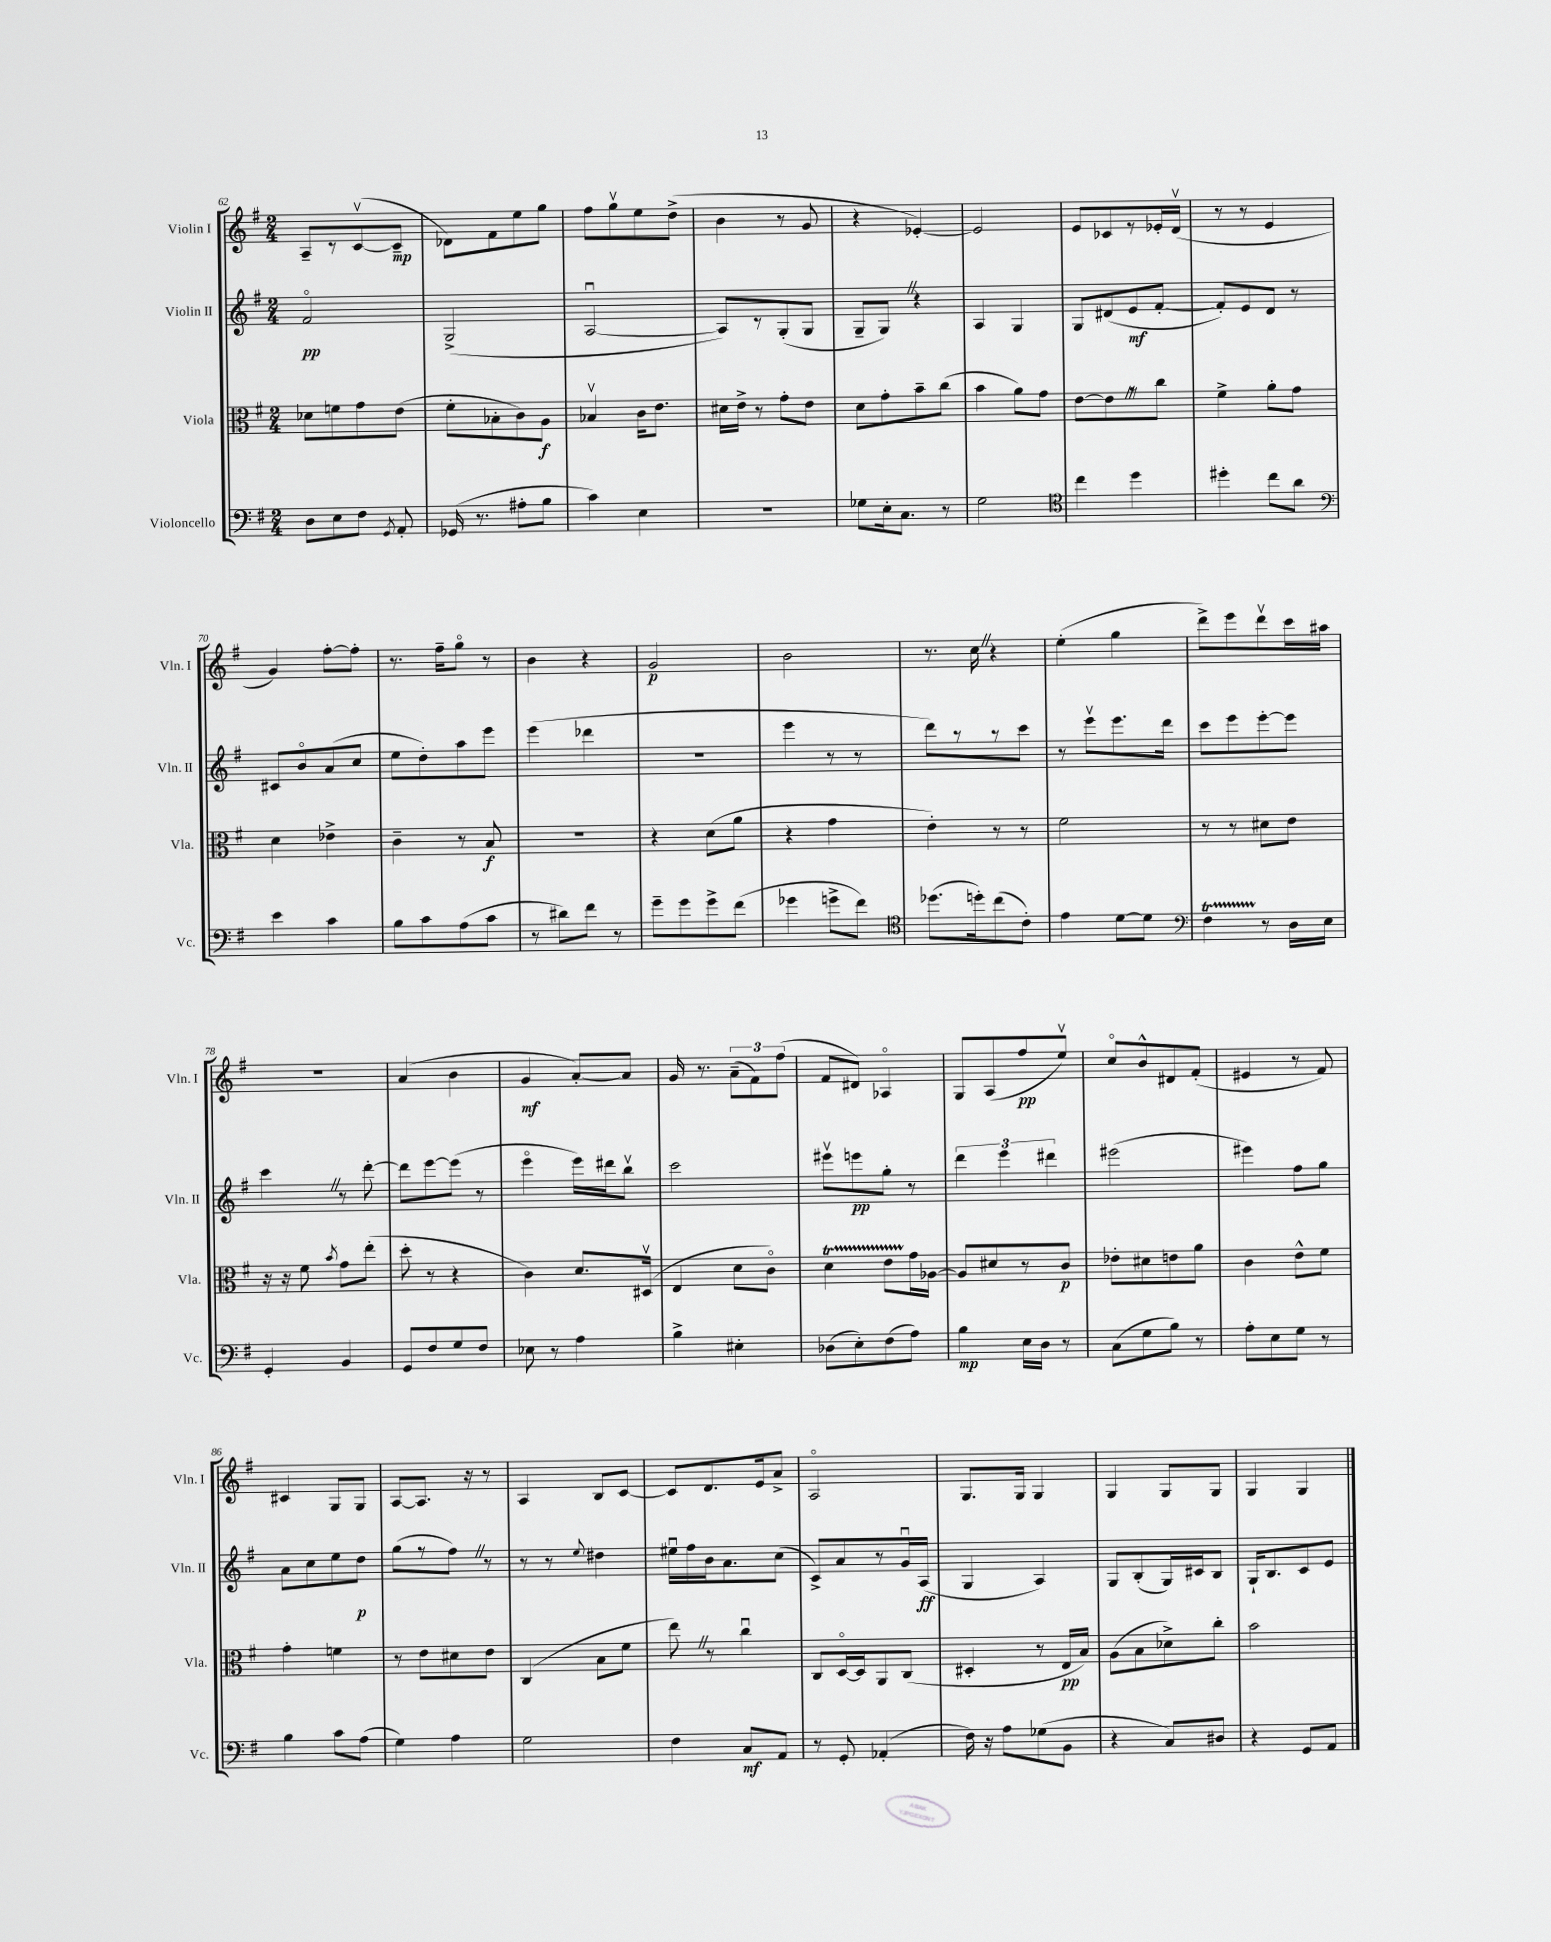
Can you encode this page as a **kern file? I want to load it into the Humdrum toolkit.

**kern	**kern	**kern	**kern
*staff4	*staff3	*staff2	*staff1
*clefF4	*clefC3	*clefG2	*clefG2
*k[f#]	*k[f#]	*k[f#]	*k[f#]
*M2/4	*M2/4	*M2/4	*M2/4
8D	8d-	2f#o	8A~
8E	8f	.	8r
8F#	8g	.	([8cv
8qGG	.	.	.
8AA'	(8e	.	8c~]
=	=	=	=
(16GG-	8f#'	(2G^	8d-)
8.r	.	.	.
.	8B-'	.	8f#
8A#'	8c)	.	8ee
8B	8A	.	8gg
=	=	=	=
4c)	4B-v	[2Au	8ff#
.	.	.	8ggv
4E	16c	.	8ee
.	8.e	.	.
.	.	.	(8dd^
=	=	=	=
2r	16d#	8A])	4b
.	16e^	.	.
.	8r	8r	.
.	8g'	(8G'	8r
.	8e	8G	8g
=	=	=	=
8G-	8d	8G~	4r
16E'	8g'	8G)	.
8.C	.	.	.
.	8b~	4r	[4e-')
8r	(8cc	.	.
=	=	=	=
2G	4b	4A	2e-]
.	8a)	4G	.
.	8g	.	.
=	=	=	=
*clefC4	*	*	*
4cc	[8e	8G	8e
.	8e]	(8d#	8c-
4dd	8r	8e	8r
.	8cc	[8f#'	16e-'
.	.	.	(16dv
=	=	=	=
4dd#'	4f#^	8f#'])	8r
.	.	8e	8r
8cc	8a'	8d	4e
8a	8g	8r	.
=	=	=	=
*clefF4	*	*	*
4e	4d	8c#	4g)
.	.	8bo	.
4c	4e-^	(8a	[8ff#'
.	.	8cc	8ff#']
=	=	=	=
8B	4c~	8ee	8.r
8c	.	8dd')	.
.	.	.	16ff#~
(8A	8r	8aa	8ggo
8c	8B	8eee	8r
=	=	=	=
8r	2r	(4eee	4b
8d#)	.	.	.
8f#	.	4ddd-	4r
8r	.	.	.
=	=	=	=
8g~	4r	2r	2g
8g	.	.	.
8g^	(8d	.	.
(8f#	8a	.	.
=	=	=	=
4g-	4r	4eee	2b
8g^	4g	8r	.
8f#)	.	8r	.
=	=	=	=
*clefC4	*	*	*
(8.dd-	4e')	8ddd)	8.r
.	.	8r	.
16dd')	.	.	16cc
(8cc	8r	8r	4r
8c')	8r	8ccc	.
=	=	=	=
4e	2f#	8r	(4ee'
.	.	8eeev	.
[8d	.	8.eee	4gg
8d]	.	.	.
.	.	16ddd	.
=	=	=	=
*clefF4	*	*	*
4F#	8r	8ccc	8ddd^)
.	8r	8eee	8eee
8r	8d#	[8eee'	8dddv
16D	8e	8eee]	16ccc
16E	.	.	16aa#
=	=	=	=
4GG'	16r	4ccc	2r
.	16r	.	.
.	8f#	.	.
.	8qb	.	.
4BB	8g	8r	.
.	(8ee'	[8ddd'	.
=	=	=	=
8GG	8dd'	8ddd]	(4a
8F#	8r	[8eee	.
8G	4r	(8eee]	4b
8F#	.	8r	.
=	=	=	=
8E-	4c)	4eeeo	4g
8r	.	.	.
4A	8.d	16eee)	[8a')
.	.	16ddd#	.
.	.	8bbv	8a]
.	(16D#v	.	.
=	=	=	=
4B^	4E	2ccc	16g
.	.	.	8.r
4E#'	8d	.	(12a~
.	.	.	12f#)
.	8co)	.	.
.	.	.	(12ff#
=	=	=	=
(8D-	4d	8eee#v	8f#
8E')	.	8eee	8d#)
(8F#	8e	8gg'	4A-o
8A)	16g	8r	.
.	[16A-	.	.
=	=	=	=
4B	8A-]	6ddd	8G
.	8d#	.	(8A
.	.	6eee	.
16E	8r	.	8ff#
16D	.	.	.
.	.	6ddd#	.
8r	8c	.	8eev)
=	=	=	=
(8C	8e-'	(2eee#	8cco
8G	8d#	.	8b^^
8B)	8e	.	8d#
8r	8a	.	(8f#'
=	=	=	=
8A'	4c	4eee#)	4e#
8E	.	.	.
8G	8e^^	8ff#	8r
8r	8f#	8gg	8f#)
=	=	=	=
4B	4g'	8a	4c#
.	.	8cc	.
8c	4f	8ee	8G
(8A	.	8dd	8G
=	=	=	=
4G)	8r	(8gg	[8A
.	8e	8r	8.A]
4A	8d#	8ff#)	.
.	.	.	16r
.	8e	8r	8r
=	=	=	=
2G	(4C	8r	4A
.	.	8r	.
.	.	8qqee	.
.	8B	4dd#	8B
.	8f#	.	[8c
=	=	=	=
4F#	8ee)	16ee#u	8c]
.	.	16ff#	.
.	8r	16b	8.d
.	.	8.a	.
8C	4ccu	.	.
.	.	.	16e
8AA	.	(8cc	8a^
=	=	=	=
8r	8C	8c^)	2Ao
8GG'	[16Do	8a	.
.	16D]	.	.
(4AA-'	8AA	8r	.
.	(8C	16gu	.
.	.	(16A	.
=	=	=	=
16F#)	4D#'	4G	8.G
16r	.	.	.
8A	.	.	.
.	.	.	16G
(8G-	8r	4A)	4G
8BB	16E	.	.
.	16B)	.	.
=	=	=	=
4r	(8A	8G	4G
.	8B	(8B'	.
8C)	8d-^)	16G)	8G
.	.	16c#	.
8D#	8cc'	8B	8G
=	=	=	=
4r	2b	16G`	4G
.	.	8.B	.
8GG	.	8c	4G
8AA	.	8e	.
==	==	==	==
*-	*-	*-	*-
